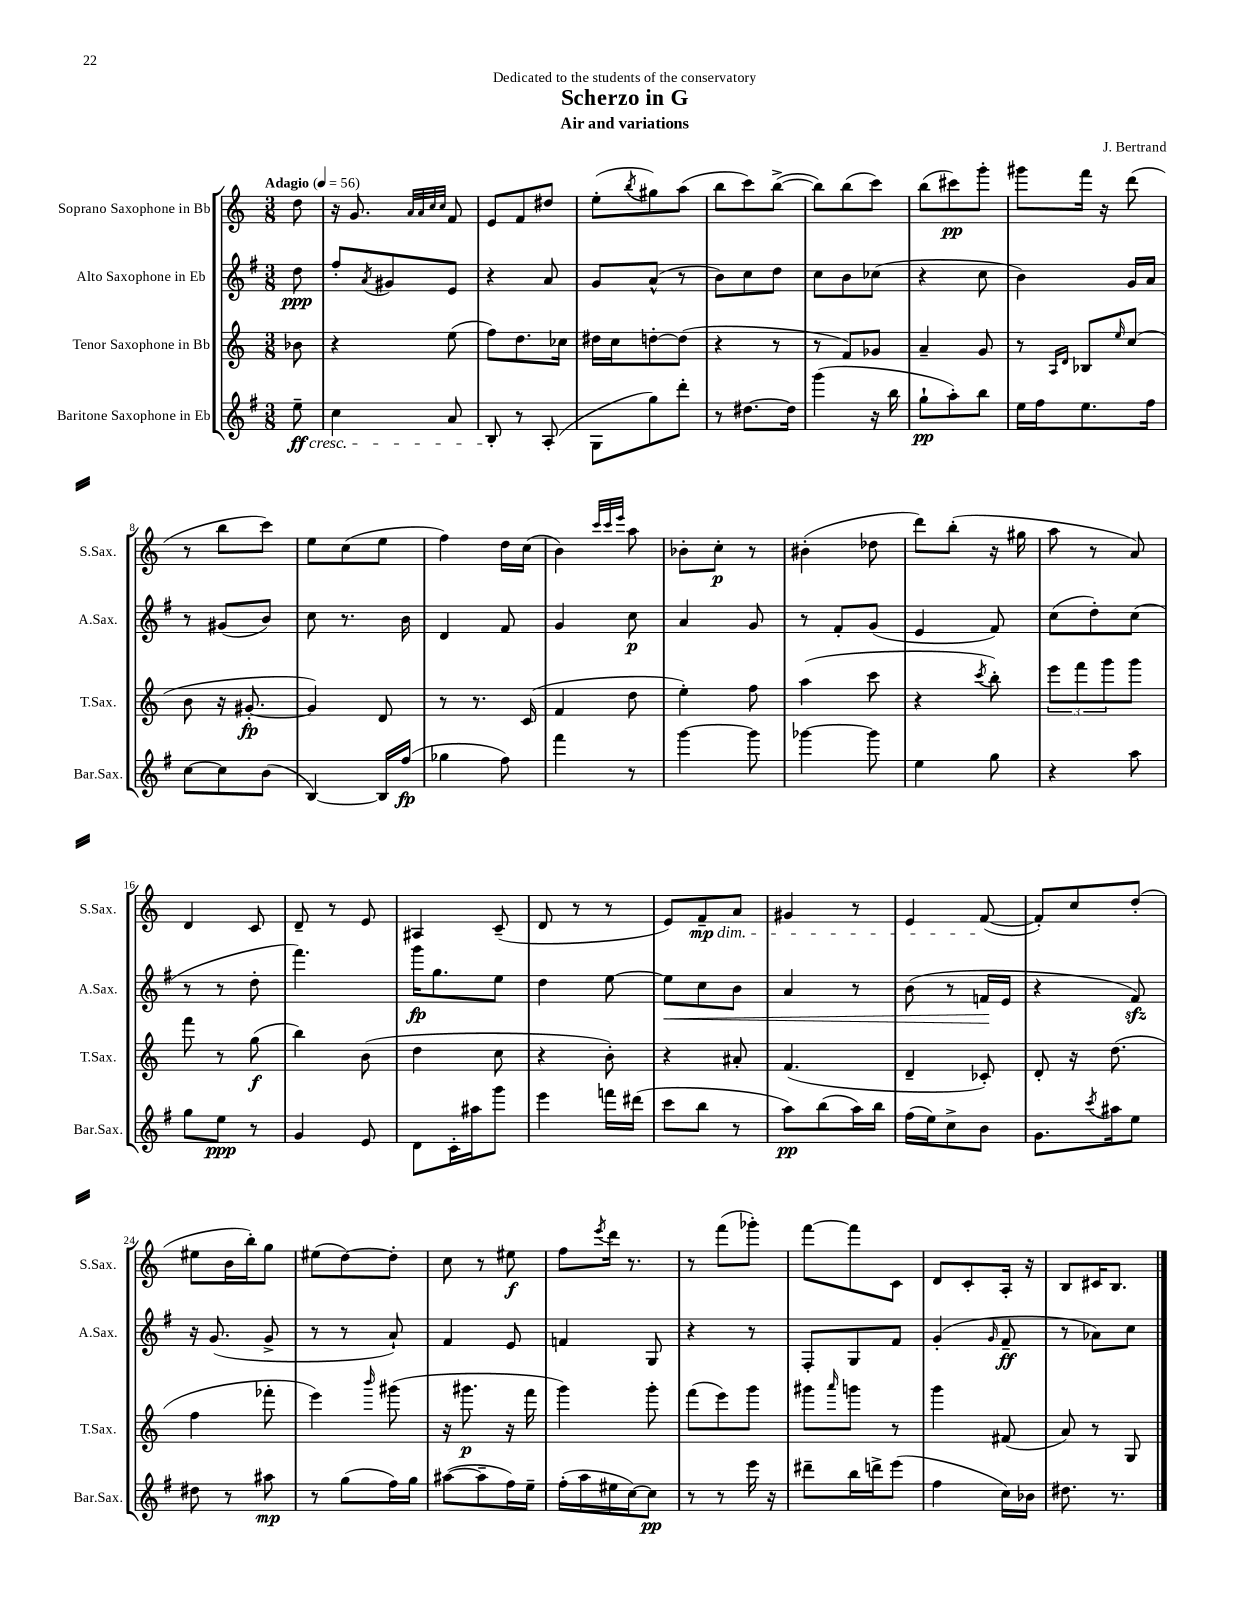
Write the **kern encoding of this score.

**kern	**kern	**kern	**kern
*staff4	*staff3	*staff2	*staff1
*clefG2	*clefG2	*clefG2	*clefG2
*k[f#]	*k[]	*k[f#]	*k[]
*M3/8	*M3/8	*M3/8	*M3/8
*MM56	*MM56	*MM56	*MM56
8ee~	8b-	8dd	8dd
=	=	=	=
4cc	4r	8ff#'	16r
.	.	.	8.g
.	.	8qa	.
.	.	8g#	.
.	.	.	32qqa
.	.	.	32qqa
.	.	.	32qqcc
.	.	.	32qqcc
8a	(8ee	8e	8f
=	=	=	=
8B'	8ff)	4r	8e
8r	8.dd	.	8f
(8A'	.	8a	8dd#
.	16cc-	.	.
=	=	=	=
8G	16dd#	8g	(8ee'
.	16cc	.	.
.	.	.	8qbb
8gg)	[8dd'	(8a^^	8gg#)
8ddd'	(8dd]	8r	(8aa
=	=	=	=
8r	4r	8b)	8bb
[8.dd#	.	8cc	8ccc)
.	8r	8dd	([8bb^
16dd#]	.	.	.
=	=	=	=
(4ggg	8r	8cc	8bb])
.	8f)	8b	(8bb
16r	8g-	(8cc-	8ccc)
16bb	.	.	.
=	=	=	=
8gg`	4a~	4r	(8bb
8aa')	.	.	8ccc#)
8bb	8g	8cc	8ggg'
=	=	=	=
16ee	8r	4b)	8ggg#
16ff#	.	.	.
.	16qqA	.	.
.	16qqd	.	.
8.ee	8B-	.	16fff
.	.	.	16r
.	16qqee	.	.
.	(8cc	16g	(8ddd
16ff#	.	16a	.
=	=	=	=
[8cc	8b	8r	8r
8cc]	16r	(8g#	8bb
.	[8.g#'	.	.
(8b	.	8b)	8ccc)
=	=	=	=
[4B)	4g#])	8cc	8ee
.	.	8.r	(8cc
16B]	8d	.	8ee
(16ff#	.	16b	.
=	=	=	=
4gg-	8r	4d	4ff)
.	8.r	.	.
8ff#)	.	8f#	16dd
.	(16c	.	(16cc
=	=	=	=
4fff#	4f	4g	4b)
.	.	.	32qqccc
.	.	.	32qqccc
.	.	.	32qqeee
8r	8dd	8cc	8aa
=	=	=	=
[4ggg	4ee')	4a	8b-'
.	.	.	8cc'
8ggg]	8ff	8g	8r
=	=	=	=
[4ggg-	(4aa	8r	(4b#'
.	.	8f#'	.
8ggg-]	8ccc	(8g	8dd-
=	=	=	=
4ee	4r	4e	8ddd)
.	.	.	(8bb'
.	8qccc	.	.
8gg	8bb')	8f#)	16r
.	.	.	16gg#
=	=	=	=
4r	12eee	(8cc	8aa
.	12fff	.	.
.	.	8dd')	8r
.	12ggg	.	.
8aa	8ggg	(8cc	8a)
=	=	=	=
8gg	8fff	8r	4d
8ee	8r	8r	.
8r	(8gg	8dd'	8c
=	=	=	=
4g	4bb)	4.fff#)	8d~
.	.	.	8r
8e	(8b	.	8e
=	=	=	=
8d	4dd	16ggg	4A#
.	.	8.gg	.
16c'	.	.	.
16aa#	.	.	.
8ggg	8cc	8ee	(8c~
=	=	=	=
4eee	4r	4dd	8d
.	.	.	8r
16fff	8b')	[8ee	8r
(16ddd#	.	.	.
=	=	=	=
8ccc	4r	8ee]	8e)
8bb	.	8cc	8f~
8r	8a#'	8b	8a
=	=	=	=
8aa)	(4.f	4a	4g#
(8bb	.	.	.
16aa)	.	8r	8r
16bb	.	.	.
=	=	=	=
(16ff#	4d~	(8b	4e
16ee)	.	.	.
8cc^	.	8r	.
8b	8c-')	16f	([8f
.	.	16e	.
=	=	=	=
8.g	8d'	4r	8f'])
.	16r	.	8cc
8qccc	.	.	.
16aa#	(8.dd	.	.
8ee	.	8f#)	(8dd'
=	=	=	=
8dd#	4ff	16r	8ee#
.	.	(8.g	.
8r	.	.	16b
.	.	.	16bb')
8aa#	8fff-'	8g^	8gg
=	=	=	=
8r	4eee)	8r	(8ee#
(8gg	.	8r	[8dd)
.	16qqbbb	.	.
16ff#)	(8ggg#	8a`)	8dd']
16gg	.	.	.
=	=	=	=
([8aa#	16r	4f#	8cc
.	8.ggg#	.	.
8aa#~]	.	.	8r
16ff#)	16r	8e	8ee#
16ee~	16fff	.	.
=	=	=	=
(16ff#'	4ggg)	4f	8ff
16aa	.	.	.
.	.	.	8qeee
16ee#	.	.	16ddd
[16cc)	.	.	8.r
8cc]	8ggg'	8G	.
=	=	=	=
8r	(8fff	4r	8r
8r	8eee)	.	(8fff
16eee	8ggg	8r	8ggg-')
16r	.	.	.
=	=	=	=
8ddd#~	8ggg#	8F#'	[8fff
.	16qqaaa	.	.
16bb	8ggg	8G	8fff]
16ddd^	.	.	.
(8eee	8r	8f#	8c
=	=	=	=
4ff#	4ggg	(4g'	8d
.	.	.	8c'
.	.	16qqg	.
16cc)	(8f#	8f#~	16A'
16b-	.	.	16r
=	=	=	=
8.dd#	8a)	8r	8B
.	8r	8a-)	16c#
8.r	.	.	8.B
.	8G	8cc	.
==	==	==	==
*-	*-	*-	*-
